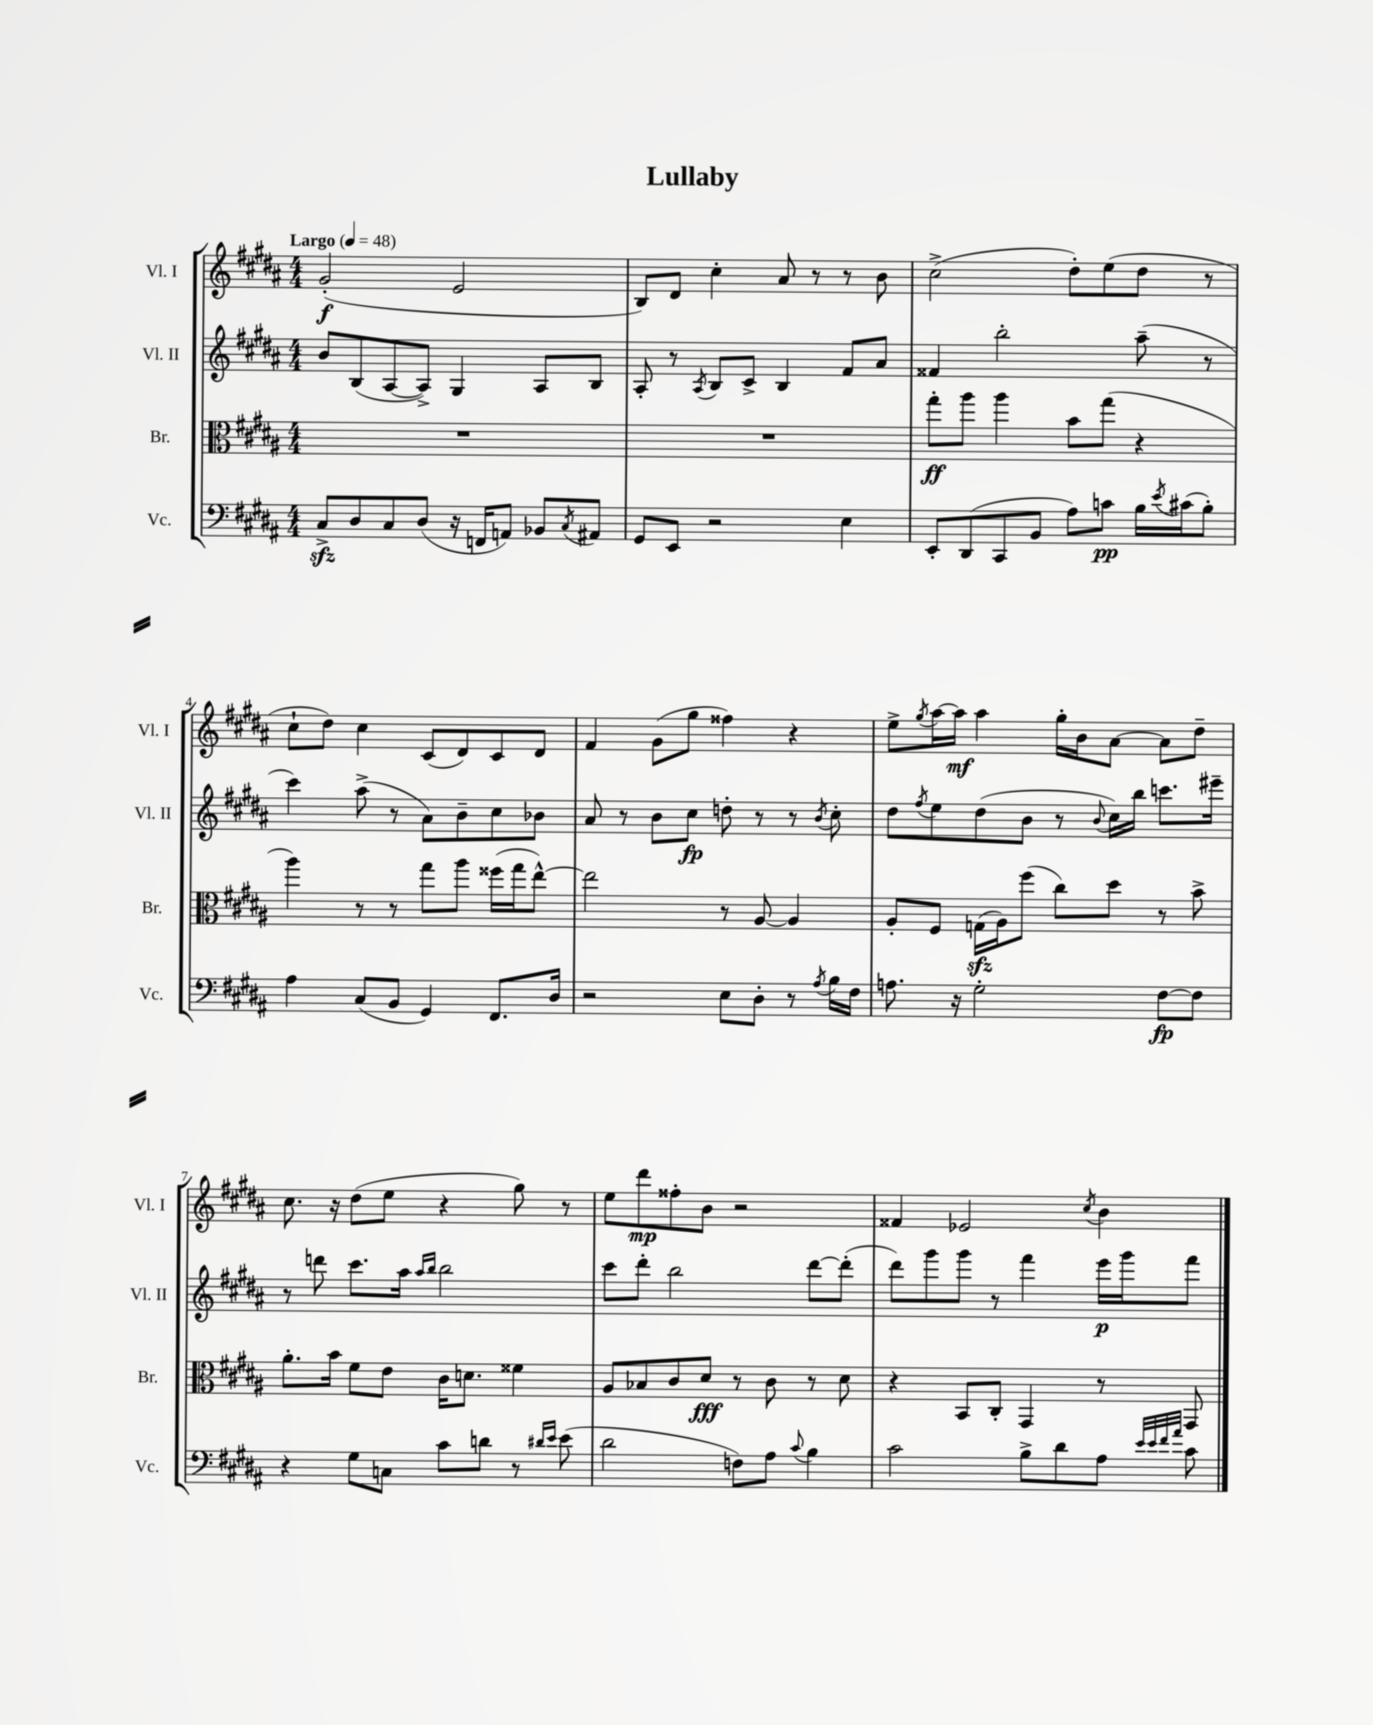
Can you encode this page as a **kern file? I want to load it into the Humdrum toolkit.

**kern	**kern	**kern	**kern
*staff4	*staff3	*staff2	*staff1
*clefF4	*clefC3	*clefG2	*clefG2
*k[f#c#g#d#a#]	*k[f#c#g#d#a#]	*k[f#c#g#d#a#]	*k[f#c#g#d#a#]
*M4/4	*M4/4	*M4/4	*M4/4
*MM48	*MM48	*MM48	*MM48
8C#^	1r	8b	(2g#'
8D#	.	(8B	.
8C#	.	[8A#	.
(8D#	.	8A#^])	.
16r	.	4G#	2e
16FF	.	.	.
8AA)	.	.	.
8BB-	.	8A#	.
8qC#	.	.	.
8AA#	.	8B	.
=	=	=	=
8GG#	1r	8A#'	8B)
8EE	.	8r	8d#
.	.	8qA#	.
2r	.	8B	4cc#'
.	.	8c#^	.
.	.	4B	8a#
.	.	.	8r
4E	.	8f#	8r
.	.	8a#	8b
=	=	=	=
8EE'	8gg#'	4f##	(2cc#^
(8DD#	8aa#	.	.
8CC#	4aa#	2bb'	.
8BB	.	.	.
8A#)	8b	.	8dd#')
8c	(8gg#	.	(8ee
16B	4r	(8aa#~	8dd#
8qe	.	.	.
(16c#	.	.	.
8B')	.	8r	8r
=	=	=	=
4A#	4aa#)	4ccc#)	8cc#`
.	.	.	8dd#)
(8C#	8r	(8aa#^	4cc#
8BB	8r	8r	.
4GG#)	8gg#	8a#)	(8c#
.	8aa#	8b~	8d#)
8.FF#	(16ff##	8cc#	8c#
.	16gg#	.	.
.	[8ee^^)	8b-	8d#
16D#	.	.	.
=	=	=	=
2r	2ee]	8a#	4f#
.	.	8r	.
.	.	8b	(8g#
.	.	8cc#	8gg#
8E	8r	8dd'	4ff##)
8D#'	[8A#	8r	.
8r	4A#]	8r	4r
8qA#	.	8qb	.
16B	.	8cc#'	.
16F#	.	.	.
=	=	=	=
8.A	8A#'	8dd#	8ee^
.	.	8qff#	8qgg#
.	8F#	8ee	[16aa#
16r	.	.	16aa#]
2G#'	(16G	(8dd#	4aa#
.	16A#)	.	.
.	(8ff#	8b	.
.	8cc#)	8r	16gg#'
.	.	.	16b
.	.	8qqb	.
.	8dd#	16cc#)	[8a#
.	.	16bb	.
[8F#	8r	8.ccc	8a#]
8F#]	8b^	.	8dd#~
.	.	16eee#~	.
=	=	=	=
4r	8.a#'	8r	8.cc#
.	.	8ddd	.
.	16b	.	16r
8G#	8f#	8.ccc#	(8dd#
8C	8e	.	8ee
.	.	16aa#	.
.	.	16qqaa#	.
.	.	16qqbb	.
8c#	16c#	2bb	4r
.	8.d	.	.
8d	.	.	.
8r	4f##	.	8gg#)
16qqd#	.	.	.
16qqe	.	.	.
(8e	.	.	8r
=	=	=	=
2d#	8A#	8ccc#	8ee
.	8B-	8ddd#'	8ddd#
.	8c#	2bb	8ff##'
.	8d#	.	8b
8F)	8r	.	2r
8A#	8c#	.	.
8qqc#	.	.	.
4B	8r	[8ddd#	.
.	8d#	(8ddd#']	.
=	=	=	=
2c#	4r	8ddd#)	4f##
.	.	8ggg#	.
.	8BB	8ggg#	2e-
.	8C#'	8r	.
8B^	4GG#	4fff#	.
8d#	.	.	.
.	.	.	8qcc#
8A#	8r	16eee	4b
.	.	16ggg#	.
32qqe	.	.	.
32qqe	.	.	.
32qqf#	.	.	.
32qqa#	.	.	.
8c#	8GG#	8fff#	.
==	==	==	==
*-	*-	*-	*-
